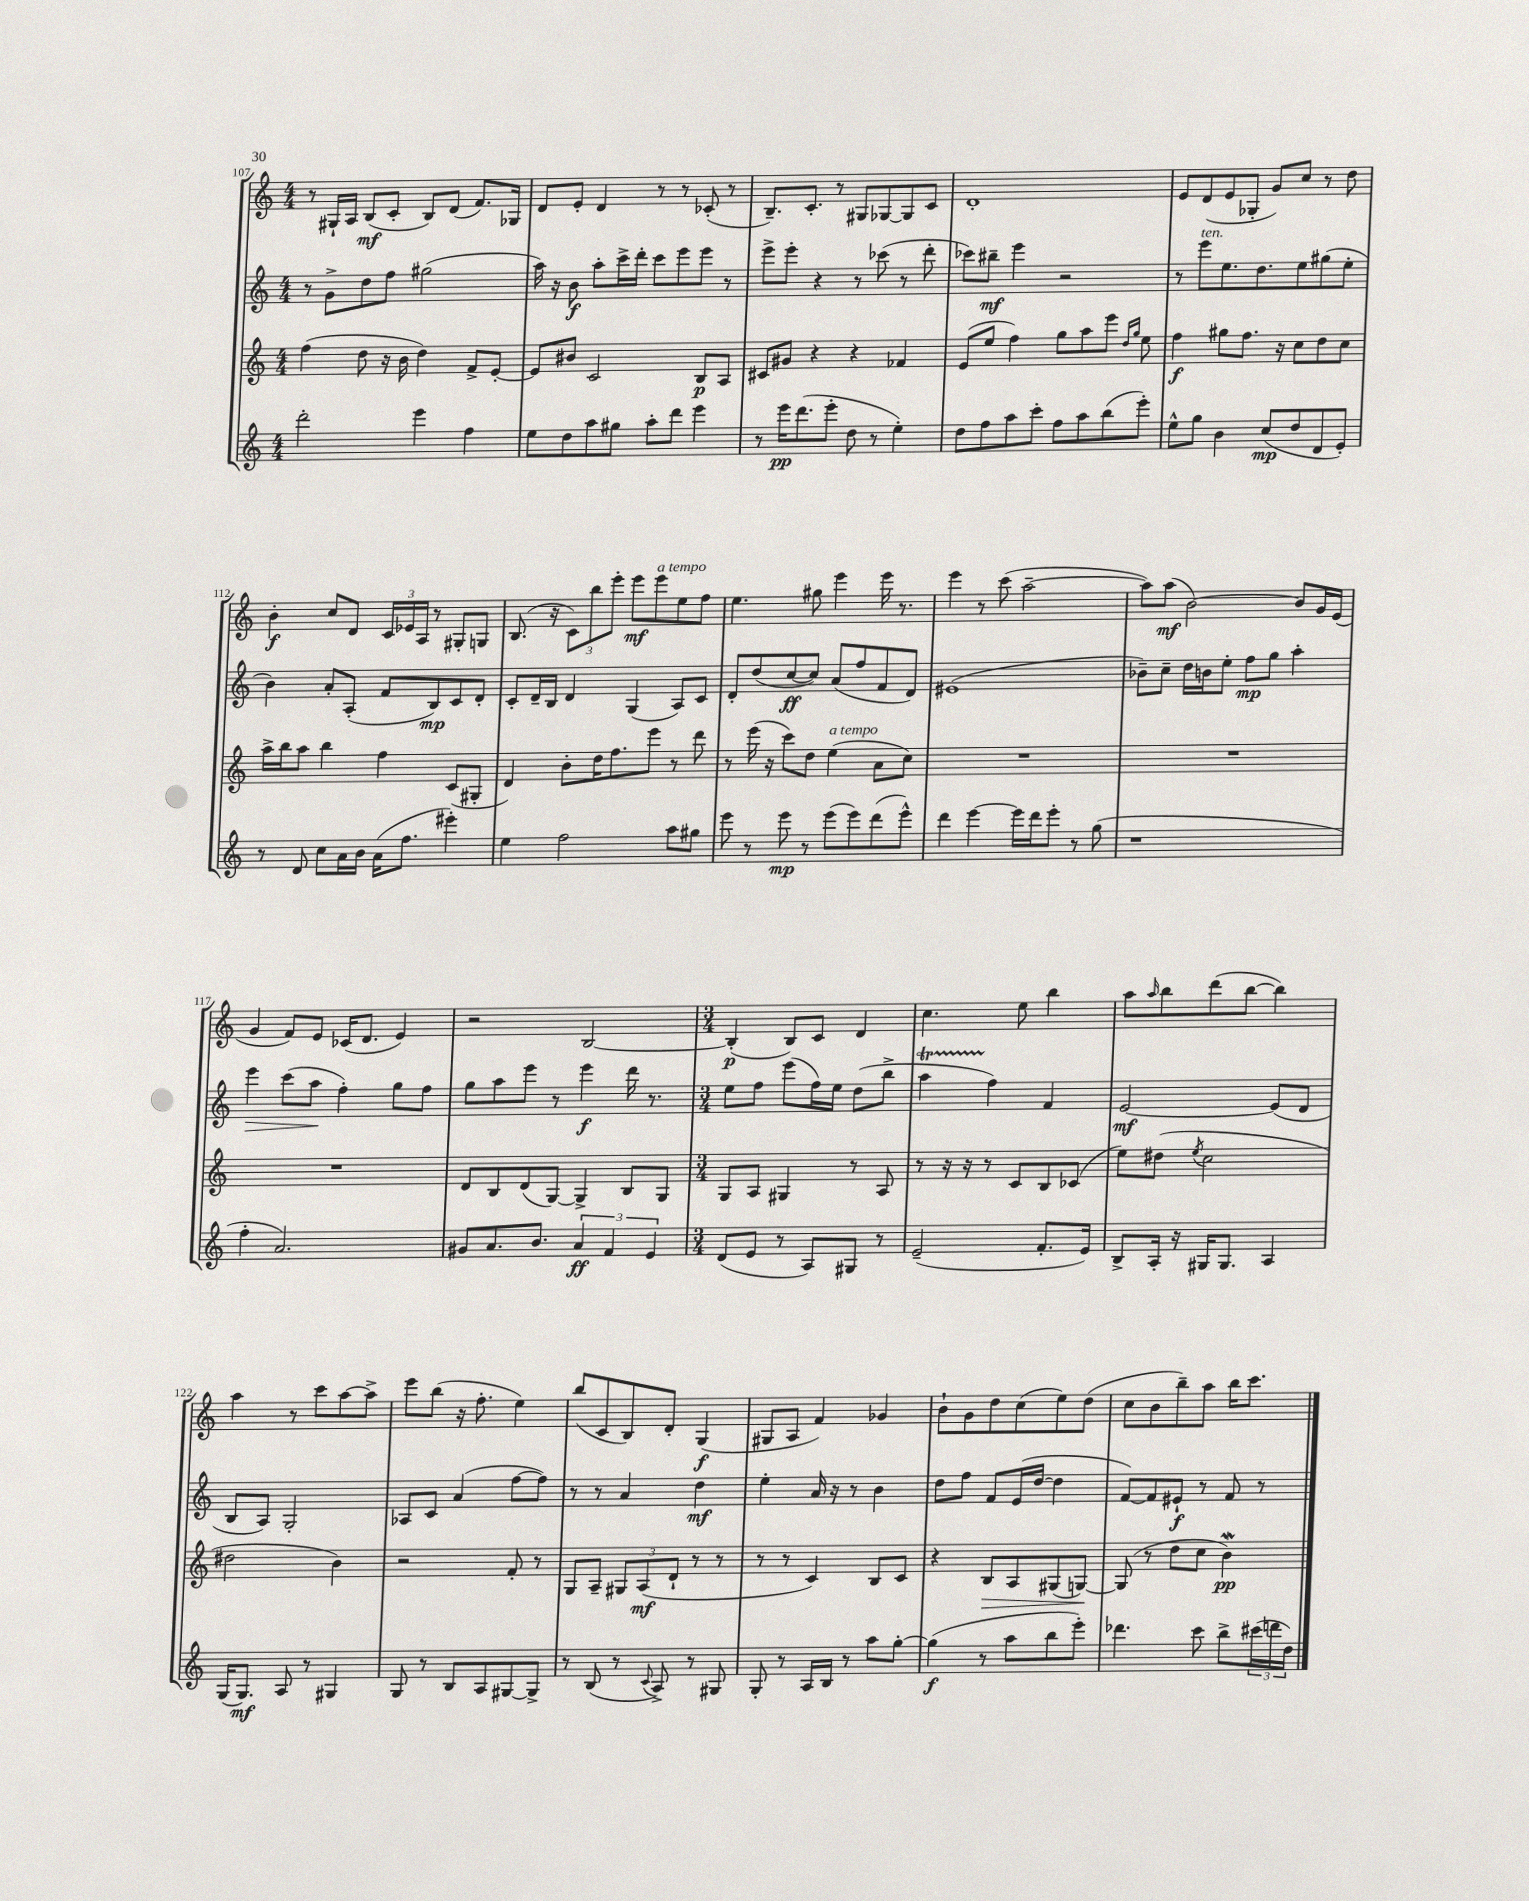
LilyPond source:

<<
\new StaffGroup <<
\new Staff = "s0" {
    \clef treble \key c \major \numericTimeSignature \time 4/4
    r8 gis16-! a16 b8\mf( c'8-. b8) d'8( f'8.) ges16 |
    d'8 e'8-. d'4 r8 r8 ces'8-.( r8 |
    b8.--) c'8.-. r8 gis8 ges8~ ges8 c'8 |
    d'1-. |
    e'8 d'8( e'8 ges8-. g'8) c''8 r8 d''8 |
    b'4-.\f c''8 d'8 \tuplet 3/2 { c'16 ees'16 a16 } r8 gis8-. g8 |
    b8.( r16 \tuplet 3/2 { c'8) b''8 e'''8-. } e'''8\mf e'''8^\markup { \italic "a tempo" } e''8 f''8 |
    e''4. gis''8 e'''4 e'''16 r8. |
    e'''4 r8 c'''8( a''2~-- |
    a''8) a''8\mf( b'2~) b'8 g'16 e'16( |
    g'4 f'8) e'8 ces'16( d'8. e'4) |
    r2 b2~ |
    \numericTimeSignature \time 3/4 b4-.\p( b8) c'8 d'4 |
    c''4. e''8 b''4 |
    a''8 \grace { a''16 } b''8 d'''8( b''8~ b''4) |
    a''4 r8 c'''8 a''8~ a''8-> |
    e'''8 b''8( r16 f''8.-. e''4) |
    b''8( c'8 b8) d'8-. g4\f( |
    gis8 a8 f'4) ges'4 |
    b'8-! g'8 d''8 c''8( e''8) d''8( |
    c''8 b'8 b''8--) a''8 b''16 c'''8. \bar "|." |
}
\new Staff = "s1" {
    \clef treble \key c \major \numericTimeSignature \time 4/4
    r8 g'8-> d''8 f''8 gis''2( |
    a''16) r16 b'8\f a''8-. c'''16-> d'''16-. c'''8 e'''8 e'''8 r8 |
    e'''8-> e'''8-. r4 r8 ces'''8( r8 d'''8-. |
    ces'''8) bis''8--\mf e'''4 r2 |
    r8 e'''8^\markup { \italic "ten." } e''8. d''8. e''8 gis''8( e''8-. |
    b'4) a'8-. a8-.( f'8 b8\mp) c'8 d'8-. |
    c'8-. d'16-- b16 d'4 g4( a8) c'8 |
    d'8-. d''8( c''8~\ff c''8) a'8( f''8 f'8 d'8) |
    eis'1( |
    bes'8--) c''8-- d''16 b'16 e''8-. f''8\mp g''8 a''4-. |
    e'''4\> c'''8( a''8\! f''4-.) g''8 f''8 |
    g''8 a''8 e'''8 r8 e'''4\f d'''16 r8. |
    \numericTimeSignature \time 3/4 e''8 f''8 e'''8( f''16) e''16 d''8( b''8-> |
    a''4\startTrillSpan f''4\stopTrillSpan) f'4 |
    e'2~\mf e'8( d'8 |
    b8 a8) g2-. |
    aes8 c'8 a'4( f''8~ f''8) |
    r8 r8 a'4 d''4\mf |
    e''4-. a'16 r16 r8 b'4 |
    d''8 f''8 f'8 e'16( d''16~ d''4 |
    f'8~) f'8 eis'8-!\f r8 f'8 r8 \bar "|." |
}
\new Staff = "s2" {
    \clef treble \key c \major \numericTimeSignature \time 4/4
    f''4( d''8 r16 b'16 d''4) f'8-> e'8~-. |
    e'8 bis'8 c'2 b8\p a8 |
    cis'8 gis'8 r4 r4 fes'4 |
    e'8( e''8 f''4) g''8 a''8 e'''8 \grace { d''16 g''16 } e''8 |
    f''4\f gis''8 f''8. r16 c''8 d''8 c''8 |
    a''16-> b''16 a''8 b''4 f''4 c'8( gis8-. |
    d'4) b'8-. d''16 f''8. e'''8 r8 d'''8 |
    r8 e'''16( r16 c'''8) d''8 e''4^\markup { \italic "a tempo" }( a'8 c''8) |
    R1 |
    R1 |
    R1 |
    d'8 b8 d'8( g8~) g4-> b8 g8 |
    \numericTimeSignature \time 3/4 g8 a8 gis4 r8 a8 |
    r8 r16 r16 r8 c'8 b8 ces'8( |
    e''8) dis''8( \acciaccatura { e''8 } c''2 |
    dis''2 b'4) |
    r2 f'8-. r8 |
    g8 a8-- \tuplet 3/2 { gis8 a8\mf( d'8-! } r8 r8 |
    r8 r8 c'4) b8 c'8 |
    r4 b8\> a8 gis8( g8~\!) |
    g8( r8 d''8 c''8 b'4\mordent\pp) \bar "|." |
}
\new Staff = "s3" {
    \clef treble \key c \major \numericTimeSignature \time 4/4
    d'''2-. e'''4 f''4 |
    e''8 d''8 a''8 gis''8 a''8-. d'''8 e'''4 |
    r8 e'''16\pp d'''8.( e'''8-. d''8 r8 e''4-.) |
    d''8 f''8 a''8 c'''8-. f''8 a''8 b''8( e'''8-.) |
    e''8-^ g''8 b'4 c''8\mp( d''8 d'8 e'8-.) |
    r8 d'8 c''8 a'16 b'16 a'16( f''8. eis'''4-.) |
    e''4 f''2 a''8 gis''8 |
    e'''8 r8 e'''8\mp r8 e'''8( e'''8) d'''8( e'''8-^) |
    d'''4 e'''4~ e'''16 d'''16 e'''8-. r8 g''8( |
    r1 |
    f''4-. a'2.) |
    gis'8 a'8. b'8. \tuplet 3/2 { a'4\ff f'4 e'4 } |
    \numericTimeSignature \time 3/4 d'8( e'8 r8 a8) gis8 r8 |
    e'2--( f'8.-. e'16) |
    b8-> a16-. r16 gis16 gis8. a4 |
    g16( g8.\mf) a8 r8 gis4 |
    g8 r8 b8 a8 gis8~ gis8-> |
    r8 b8( r8 \appoggiatura { c'8 } a8->) r8 gis8 |
    g8-. r8 a16 b16 r8 a''8 g''8~-. |
    g''4\f( r8 a''8 b''8 e'''8-.) |
    des'''4. c'''8 b''8-> \tuplet 3/2 { cis'''16( d'''16 d''16) } \bar "|." |
}
>>
>>
\layout { \context { \Score currentBarNumber = #107 } }
